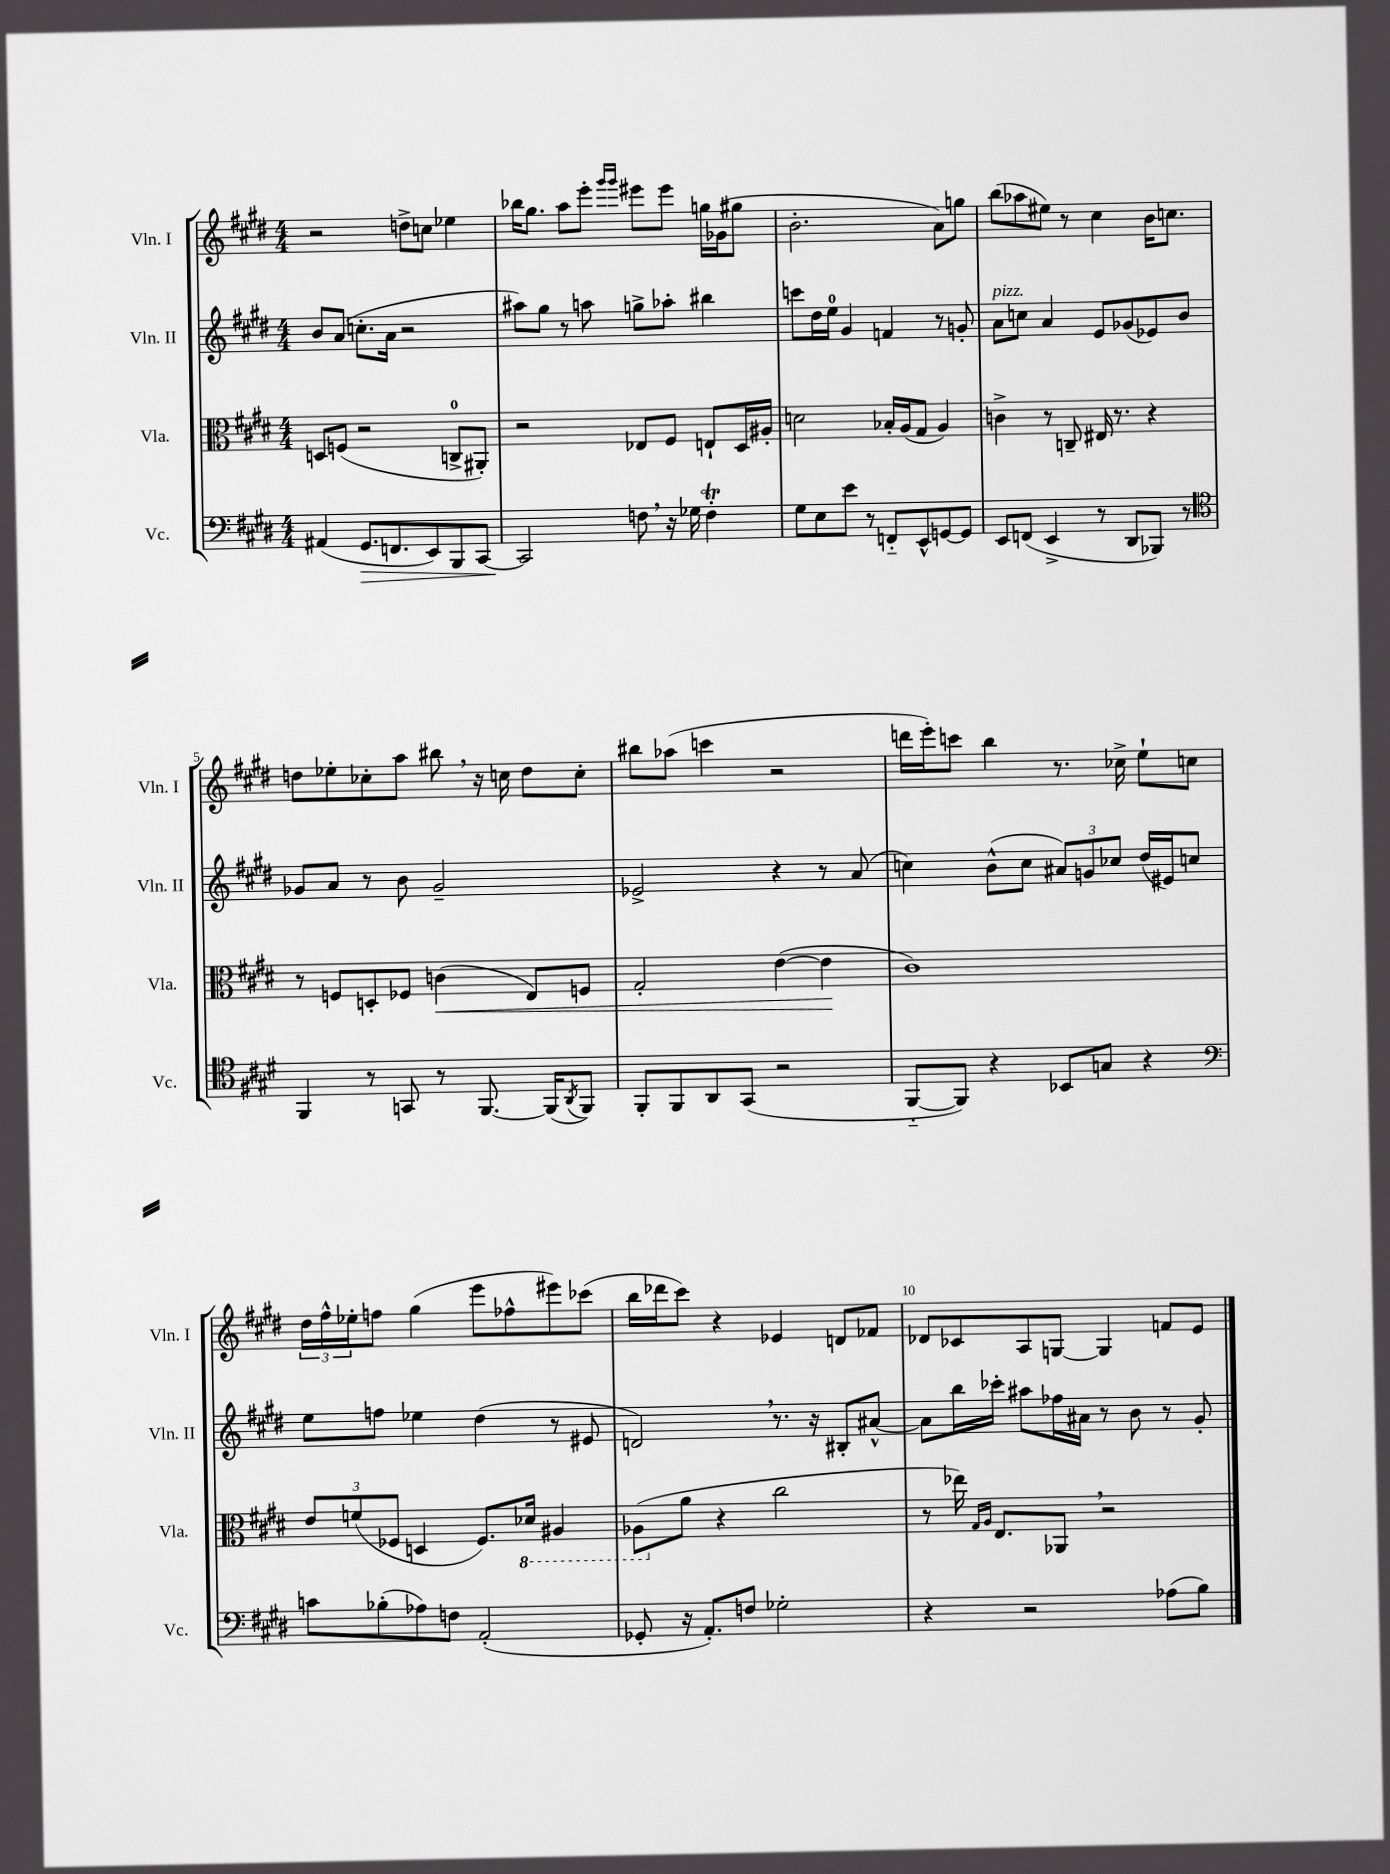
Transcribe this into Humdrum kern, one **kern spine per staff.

**kern	**kern	**kern	**kern
*staff4	*staff3	*staff2	*staff1
*clefF4	*clefC3	*clefG2	*clefG2
*k[f#c#g#d#]	*k[f#c#g#d#]	*k[f#c#g#d#]	*k[f#c#g#d#]
*M4/4	*M4/4	*M4/4	*M4/4
(4AA#/	8D/L	8b/L	2r
.	(8F/J	(8a/J	.
8.GG#/L	2r	8.cc'\L	.
8.FF/	.	16a\Jk	.
.	.	2r	8dd^\L
8EE/)	.	.	8cc\J
8BBB/	8C^/L	.	4ee-\
[8CC#/J	8AA#'/J)	.	.
=	=	=	=
2CC#/]	2r	8aa#\L)	16bb-\LK
.	.	.	8.gg#\J
.	.	8gg#\J	.
.	.	8r	8aa\L
.	.	8aa\	8eee'\J
.	.	.	16qqggg#/LL
.	.	.	16qqggg#/JJ
8F\	8E-/L	8gg^\L	8eee#\L
16r	8F#/J	8aa-'\J	8eee#\J
16G-\	.	.	.
4F'\	8E`/L	4bb#\	16gg\LL
.	.	.	(16g-\J
.	16D#/L	.	8gg#\J
.	16A#'/JJ	.	.
=	=	=	=
8G#\L	2d\	8ccc\L	2.b'\
8E\	.	16dd#\L	.
.	.	16ee\JJ	.
8e\J	.	4g#/	.
8r	.	.	.
8FF'~/L	16B-'/LL	4f/	.
.	(16A/J	.	.
8EE^^/	8G#/J	.	.
[8GG/	4A/)	8r	8a\L)
8GG/]J	.	8g'/	8gg\J
=	=	=	=
8EE/L	4c^\	8a\L	(8bb\L
(8FF/J	.	8cc\J	8aa-\
4EE^/	8r	4a/	8ee#\J)
.	8C~/	.	8r
8r	16E#/	8e/L	4cc#\
.	8.r	.	.
8DD#/L	.	(8g-/	.
8BBB-/J)	4r	8e-/)	16b\LK
.	.	.	8.cc\J
8r	.	8b/J	.
=	=	=	=
*clefC4	*	*	*
4FF#/	8r	8g-/L	8dd\L
.	8F/L	8a/J	8ee-'\
8r	8D'/	8r	8cc-'\
8GG/	8F-/J	8b\	8aa\J
8r	(4c\	2g-~/	8bb#\
[8.FF#/	.	.	16r
.	.	.	16cc\
.	8E/L)	.	8dd\L
(16FF#/]LK	.	.	.
8qAA/	.	.	.
8FF#/J)	8F/J	.	8cc'\J
=	=	=	=
8FF#'/L	2G#'/	2e-^/	8bb#\L
8FF#/	.	.	(8aa-\J
8AA/	.	.	4ccc\
(8GG#/J	.	.	.
2r	([4e\	4r	2r
.	4e\]	8r	.
.	.	(8a/	.
=	=	=	=
[8FF#'~/L	1c#)	4cc\)	16ddd\LL
.	.	.	16eee'\J)
8FF#/]J)	.	.	8ccc\J
4r	.	(8b^^\L	4bb\
.	.	8cc\J	.
8BB-/L	.	12a#/L)	8.r
.	.	12g/	.
8G/J	.	.	.
.	.	12cc-/J	.
.	.	.	16cc-^\
4r	.	(16dd#/LL	8ee`\L
.	.	16e#/J)	.
.	.	8cc/J	8cc\J
=	=	=	=
*clefF4	*	*	*
8c\L	12e/L	8ee\L	24dd#\LL
.	.	.	24ff#^^\
.	(12f/	.	24ee-'\J
(8B-'\	.	8ff\J	8ff\J
.	12F-/J	.	.
8A-\)	4D/	4ee-\	(4gg#\
8F\J	.	.	.
(2AA'/	8.F-/L)	(4dd#\	8eee\L
.	.	.	8ff-^^\
.	16D-/Jk	.	.
.	4AA#/	8r	8eee#\)
.	.	8e#/	(8ccc-\J
=	=	=	=
8GG-'/	(8AA-\L	2d/)	16bb\LL
.	.	.	16ddd-\J
16r	8a\J	.	8ccc#\J)
8.AA'/L)	.	.	.
.	4r	.	4r
8F/J	.	.	.
2G-'\	2cc#\	8.r	4e-/
.	.	16r	.
.	.	8B#'/L	8d/L
.	.	[8a#^^/J	8f-/J
=	=	=	=
4r	8r	8a#\]L	8d-/L
.	16ee-\)	16bb\L	8c-/
.	16qqG#/LL	.	.
.	16qqA/JJ	.	.
.	8.E/L	16ccc-'\JJ	.
2r	.	8aa#\L	8A/
.	8AA-/J	16ff-\L	[8G/J
.	.	16a#\JJ	.
.	2r	8r	4G/]
.	.	8b\	.
(8A-\L	.	8r	8f/L
8B\J)	.	8g#'/	8e/J
==	==	==	==
*-	*-	*-	*-
